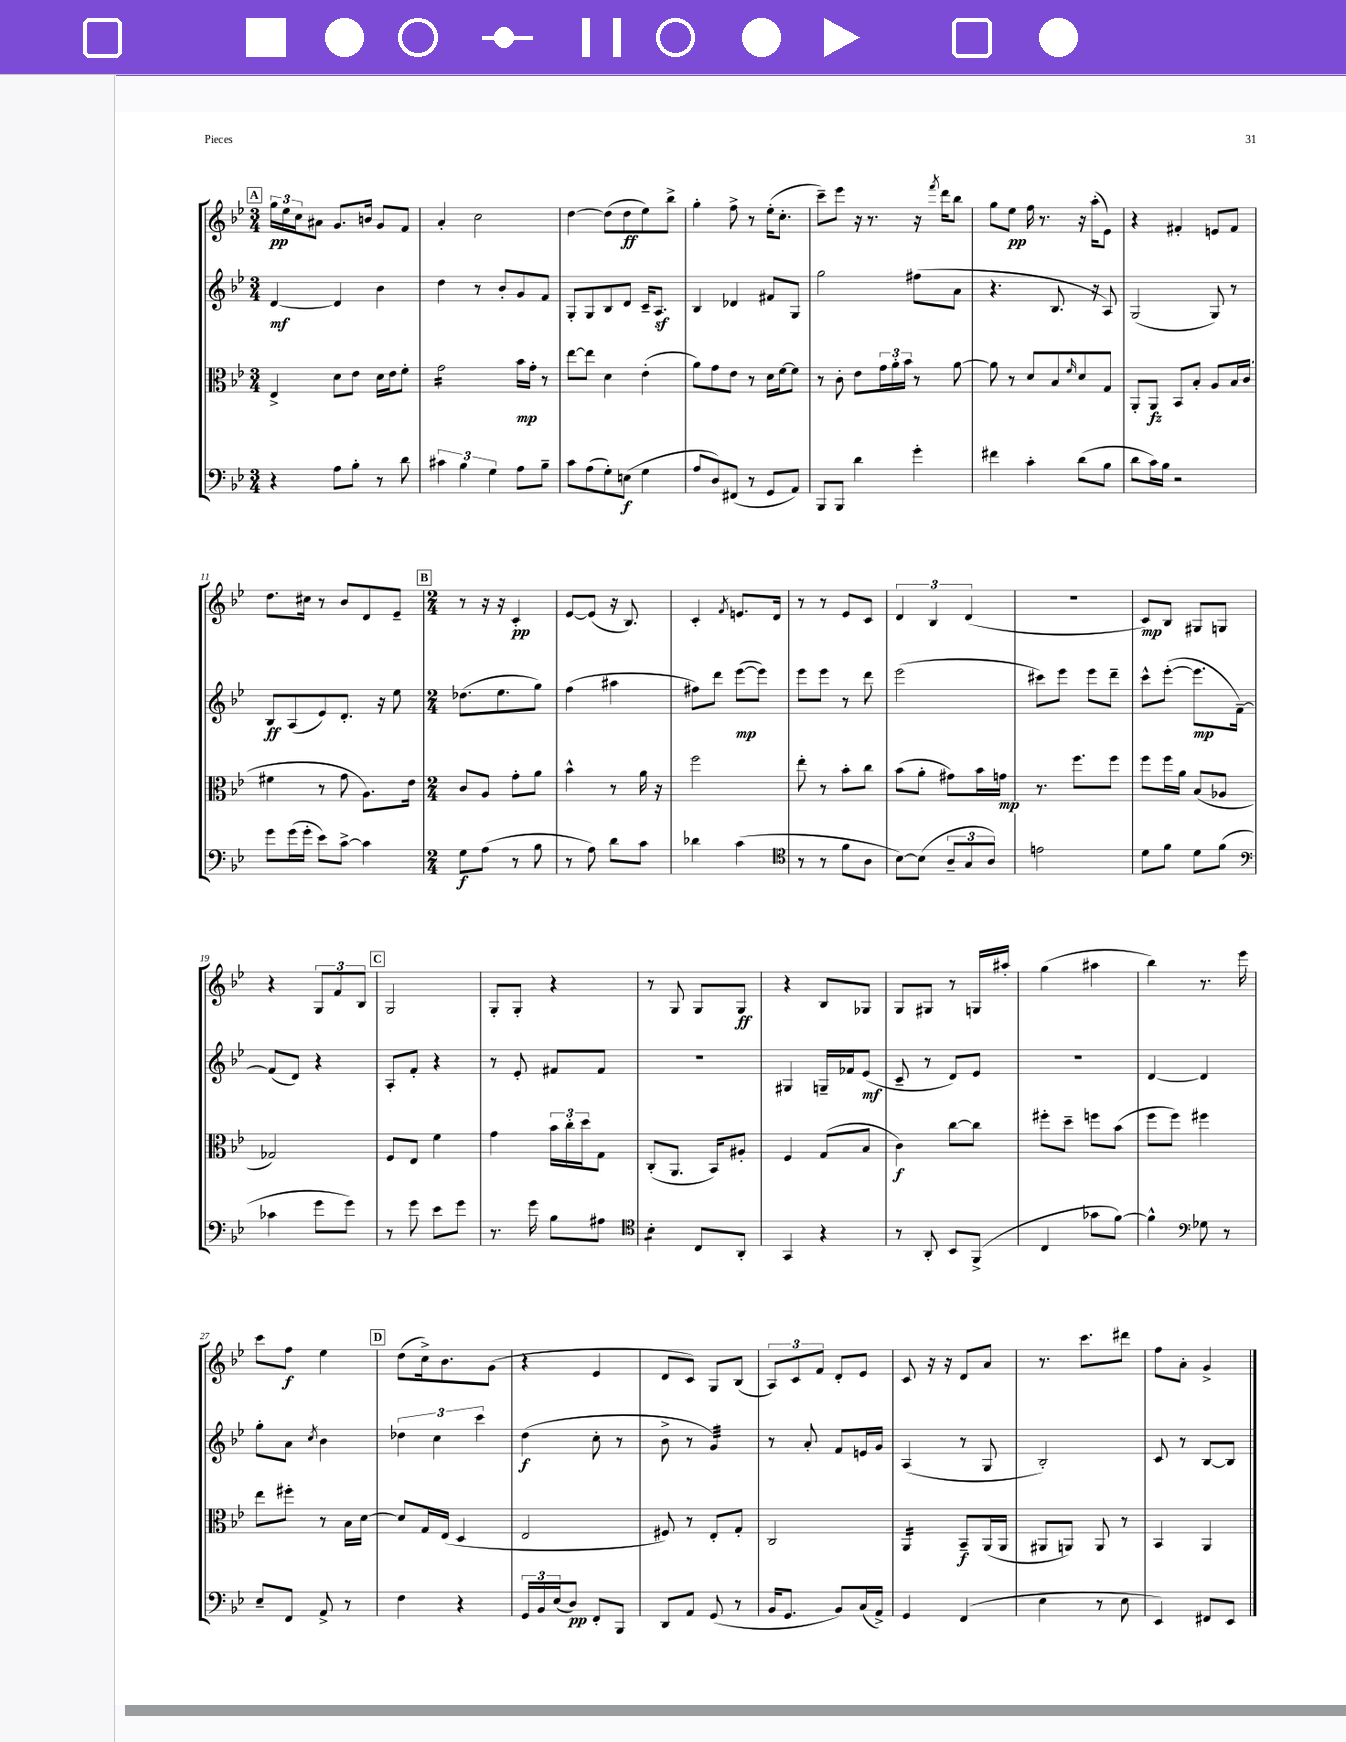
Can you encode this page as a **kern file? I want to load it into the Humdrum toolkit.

**kern	**kern	**kern	**kern
*staff4	*staff3	*staff2	*staff1
*clefF4	*clefC3	*clefG2	*clefG2
*k[b-e-]	*k[b-e-]	*k[b-e-]	*k[b-e-]
*M3/4	*M3/4	*M3/4	*M3/4
4r	4E-^	[4d	24gg
.	.	.	24ee-
.	.	.	24cc
.	.	.	8a#
8A	8d	4d]	8.g
8B-'	8e-	.	.
.	.	.	16b
8r	16d	4b-	8g
.	16e-	.	.
8d	8f'	.	8f
=	=	=	=
6c#	2g	4dd	4a'
6B-	.	.	.
.	.	8r	2cc
6G	.	.	.
.	.	8b-'	.
8A	16b-	8g	.
.	16g'	.	.
8B-~	8r	8f	.
=	=	=	=
8c	[8ee-	8G'	[4dd
(8A	8ee-]	8G	.
8G')	4d	8B-	(8dd]
(8E	.	8d	8dd
4G	(4e-'	16c~	8ee-)
.	.	8.A	.
.	.	.	8bb-^
=	=	=	=
8A	8a)	4B-	4gg'
8D)	8g	.	.
(8FF#	8e-	4d-	8ff^
8r	8r	.	8r
8GG	16d	8f#	(16ee-'
.	[16f	.	8.cc'
8AA)	8f]	8G	.
=	=	=	=
8BBB-	8r	2gg	8ccc~)
8BBB-	8c'	.	8eee-
4d	8e-	.	16r
.	.	.	8.r
.	24g	.	.
.	24a'	.	.
.	24b-	.	.
4g'	8r	(8ff#	16r
.	.	.	8qfff
.	.	.	16ddd
.	[8a	8a	8bb-
=	=	=	=
4f#	8a]	4.r	8gg
.	8r	.	8ee-
4c'	8d	.	16ff
.	.	.	8.r
.	8B-	8.B-	.
.	16qqf	.	.
(8d	8d	.	16r
.	.	16r	(16aa'
8B-	8G	8A)	8e-)
=	=	=	=
8d	8AA'	(2G	4r
16c)	8AA	.	.
16B-	.	.	.
2r	8BB-	.	4f#'
.	8B-'	.	.
.	8A	8G)	8e
.	16B-	8r	8f#
.	(16c	.	.
=	=	=	=
8g	4f#	8B-	8.dd
(16g	.	(8A	.
16g'	.	.	16cc#
8e-)	8r	8e-)	8r
[8c^	8g	8.d'	8b-
4c]	8.A)	.	8d
.	.	16r	.
.	.	8ee-	8e-~
.	16e-	.	.
=	=	=	=
*M2/4	*M2/4	*M2/4	*M2/4
8G	8c	(8.dd-	8r
(8A	8A	.	16r
.	.	8.ee-	16r
8r	8g'	.	4c'
8B-	8a	8gg)	.
=	=	=	=
8r	4b-^^	(4ff	[8e-
8A)	.	.	(8e-]
8d	8r	4aa#	16r
.	.	.	8.B-)
8c	16a	.	.
.	16r	.	.
=	=	=	=
4d-	2ff	8ff#)	4c'
.	.	8ddd	.
.	.	.	8qf
(4c	.	([8eee-	8.e
.	.	8eee-])	.
.	.	.	16d
=	=	=	=
*clefC4	*	*	*
8r	8ee-'	8eee-	8r
8r	8r	8eee-	8r
8f	8b-'	8r	8e-
8A	8cc	8ddd	8c
=	=	=	=
[8B-)	(8b-	(2eee-	6d
(8B-]	8a'	.	.
.	.	.	6B-
12A~	8g#)	.	.
12G	.	.	(6d
.	16b-	.	.
12A)	.	.	.
.	16g	.	.
=	=	=	=
2e	8.r	8ccc#)	2r
.	.	8eee-	.
.	8.ff	.	.
.	.	8eee-	.
.	8ff	8ddd~	.
=	=	=	=
8d	8ff	8ccc^^	8c)
8f	16ff	([8eee-'	8B-
.	16a	.	.
8d	(8B-	8.eee-]	8G#
(8f	8A-	.	8G
.	.	[16f~)	.
=	=	=	=
*clefF4	*	*	*
4c-	2G-)	(8f]	4r
.	.	8d)	.
8g	.	4r	12G
.	.	.	12f
8g)	.	.	.
.	.	.	12B-
=	=	=	=
8r	8F	8A'	2G
8g	8E-	8f'	.
8e-	4f	4r	.
8g	.	.	.
=	=	=	=
8.r	4g	8r	8G'
.	.	8e-'	8G'
16g	.	.	.
8B-	24b-	8f#	4r
.	24cc'	.	.
.	24dd	.	.
8A#	8G	8f#	.
=	=	=	=
*clefC4	*	*	*
4B-'	(8C'	2r	8r
.	8.AA	.	8G
8C	.	.	8G
.	16BB-)	.	.
8AA'	8A#'	.	8G
=	=	=	=
4GG	4F	4G#	4r
4r	(8G	16G~	8B-
.	.	16f-	.
.	8B-	(8e-	8G-
=	=	=	=
8r	4c)	8c~	8G
8AA'	.	8r	8G#
8BB-	[8cc	8d)	8r
(8FF^	8cc]	8e-	16G
.	.	.	16aa#'
=	=	=	=
4C	8ff#'	2r	(4gg
.	8dd~	.	.
8g-	8ff	.	4aa#
[8f)	(8b-	.	.
=	=	=	=
4f^^]	8ff	[4d	4bb-)
.	8ff)	.	.
*clefF4	*	*	*
8G-	4ff#	4d]	8.r
8r	.	.	.
.	.	.	16eee-
=	=	=	=
8E-~	8ee-	8gg'	8ccc
8FF	8ff#'	8a	8ff
.	.	8qcc	.
8AA^	8r	4b-	4ee-
8r	16B-	.	.
.	[16d	.	.
=	=	=	=
4F	8d]	6dd-	(8dd
.	16G	.	16cc^)
.	.	6cc	.
.	(16E-	.	8.b-
4r	4D	.	.
.	.	6ccc	.
.	.	.	(8g
=	=	=	=
24GG	2E-	(4dd	4r
24BB-	.	.	.
(24E-	.	.	.
8D)	.	.	.
8FF'	.	8cc'	4e-
8BBB-	.	8r	.
=	=	=	=
8DD	8F#)	8b-^	8d
8AA	8r	8r	8c)
(8GG	8E-'	4g)	8G
8r	8G'	.	(8B-
=	=	=	=
16BB-	2C	8r	12A)
8.GG	.	.	.
.	.	.	12c
.	.	8a'	.
.	.	.	12f
8BB-)	.	8f	8d'
(16C	.	16e	8e-
16AA^)	.	16g	.
=	=	=	=
4GG	4AA	(4A	8c
.	.	.	16r
.	.	.	16r
(4FF	8BB-~	8r	8d
.	(16AA	8G	8a
.	16AA	.	.
=	=	=	=
4E-	8AA#	2B-')	8.r
.	8AA)	.	.
.	.	.	8.ccc
8r	8AA	.	.
8E-	8r	.	8ddd#
=	=	=	=
4EE-)	4BB-	8c	8ff
.	.	8r	8a'
8FF#	4AA	[8B-	4g^
8EE-	.	8B-]	.
==	==	==	==
*-	*-	*-	*-
